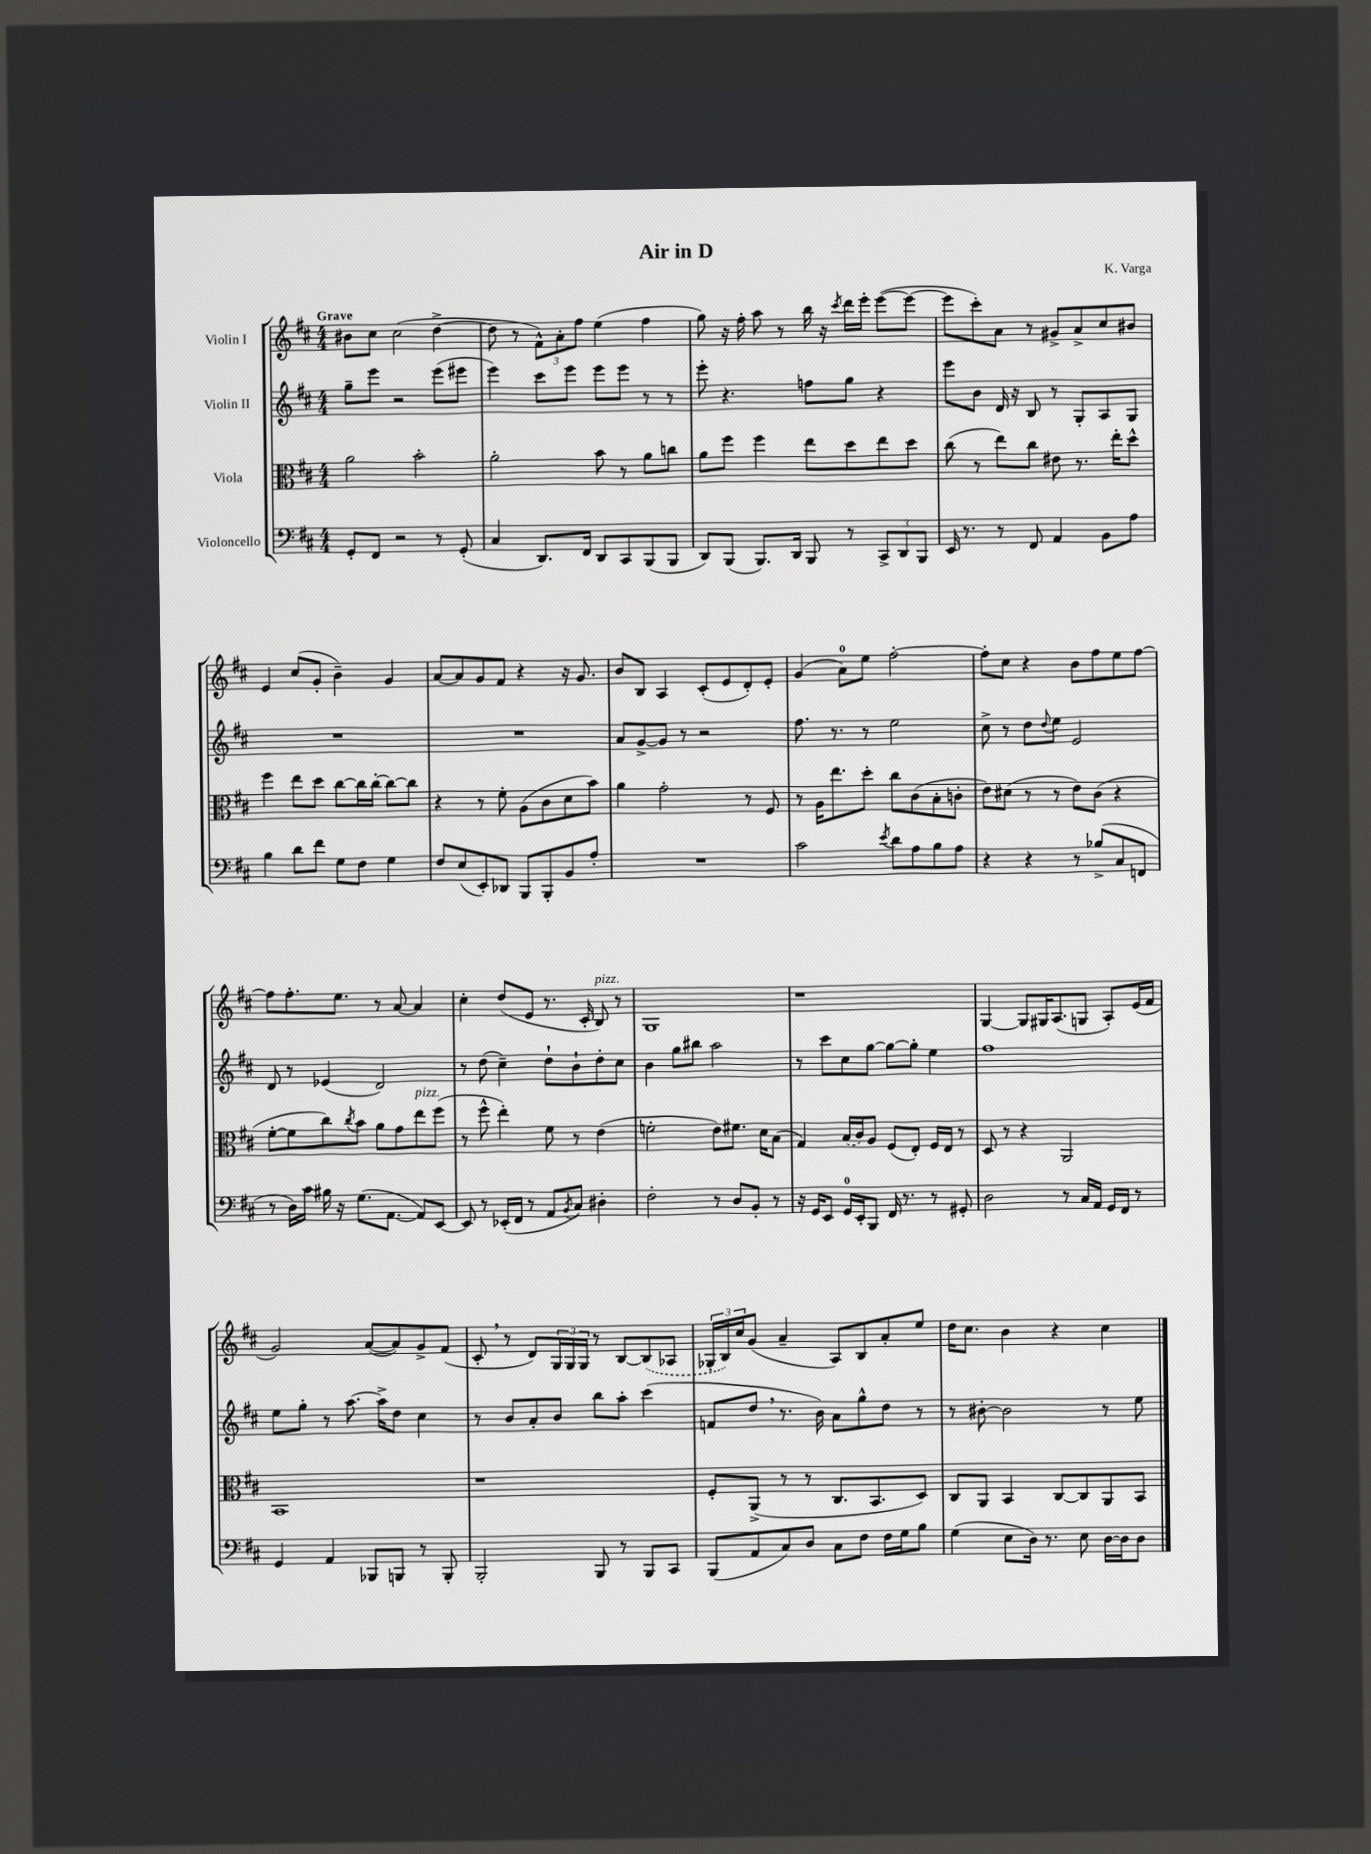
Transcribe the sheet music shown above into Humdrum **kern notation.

**kern	**kern	**kern	**kern
*part4	*part3	*part2	*part1
*staff4	*staff3	*staff2	*staff1
*I"Violoncello	*I"Viola	*I"Violin II	*I"Violin I
*clefF4	*clefC3	*clefG2	*clefG2
*k[f#c#]	*k[f#c#]	*k[f#c#]	*k[f#c#]
*M4/4	*M4/4	*M4/4	*M4/4
=1	=1	=1	=1
!	!	!	!LO:TX:a:B:t=Grave
8GG'/L	2a\	8gg~\L	8b#X\L
8FF#/J	.	8eee\J	8cc#\J
2r	.	2r	(2cc#\
.	2b'\	.	.
8r	.	(8eee\L	[4dd^\
(8GG'/	.	8eee#X\J	.
=2	=2	=2	=2
4C#/	2a'\	4eee\)	8dd\]
.	.	.	8r
8.DD/L)	.	8ccc#\L	12f#^^\L)
.	.	.	12a'\
.	.	8eee\J	.
.	.	.	12ff#\J
16FF#/Jk	.	.	.
8DD/L	8b\	8eee\L	(4ee\
8CC#/	8r	8eee\J	.
(8BBB/	8a\L	8r	4ff#\
8BBB/J	8ccn\J	8r	.
=3	=3	=3	=3
8DD/L)	8a\L	8eee'\	8gg\)
(8BBB/J	8ff#\J	4.r	16r
.	.	.	16ff#'\
8.BBB/L)	4ff#\	.	8aa\
.	.	.	8r
16DD/Jk	.	.	.
8BBB/	8ee\L	8ffn\L	16bb\
.	.	.	16r
.	.	.	8qccc#/
8r	8dd\	8gg\J	16ddd\LL
.	.	.	16eee'\JJ
12CC#^/L	8ee\	4r	([8eee\L
12DD/	.	.	.
.	8dd\J	.	8eee\J_
12BBB/J	.	.	.
=4	=4	=4	=4
16EE/	(8cc#\	8eee\L	8eee\L]
8.r	.	.	.
.	8r	8b\J	8ccc#'\)
8r	8ee\L)	16d/	8a\J
.	.	16r	.
8FF#/	8cc#\J	8B/	8r
4AA/	8e#X\	8r	8g#X^/L
.	8.r	8G'/L	8a^/
8BB\L	.	8A/	8cc#/
.	16ee'\KL	.	.
8A\J	8dd^^\J	8G/J	8b#X/J
!!LO:LB:g=z
=5	=5	=5	=5
4B\	4ff#\	1r	4e/
8d\L	8ee\L	.	(8cc#/L
8f#\J	8dd\J	.	8g'/J
8G\L	[8cc#\L	.	4b~\)
8F#\J	16cc#\L]	.	.
.	[16cc#'\JJ	.	.
4G\	8cc#\L_	.	4g/
.	8cc#\J]	.	.
=6	=6	=6	=6
8F#/L	4r	1r	[8a/L
(8E/	.	.	8a/]
8EE'/)	8r	.	8g/
8DD-X/J	8f#'\	.	8f#/J
8BBB/L	(8A\L	.	4r
8BBB'/	8c#\	.	.
8BB/	8d\	.	16r
.	.	.	8.g/
8A'/J	8b\J)	.	.
=7	=7	=7	=7
1r	4a\	8a/L	8b/L
.	.	[8g^/	8B/J
.	2g'\	8g/J]	4A/
.	.	8r	.
.	.	2r	(8c#'/L
.	.	.	8e/
.	8r	.	8d'/)
.	8F#/	.	8e'/J
=8	=8	=8	=8
2c#\	8r	8.ff#\	(4g/
.	16A\KL	.	.
.	8.ee\	8.r	.
.	.	.	8a\L)
.	8dd'\J	8r	8ee\J
8qe/	.	.	.
8d\L	8cc#\L	2ee\	[2ff#'\
8A\	(8c#\	.	.
8B\	8B'\	.	.
8A\J	8cn'\J	.	.
=9	=9	=9	=9
4r	8e\L)	8cc#^\	8ff#'\L]
.	(8d#X\J	8r	8cc#\J
4r	8r	8dd\L	4r
.	.	8qqdd/	.
.	8r	8ee\J	.
8r	8e\L)	2e/	8b\L
(8B-X^/L	(8c#\J	.	8ff#\
8C#/	4r	.	8ee\
8FFn/J	.	.	[8ff#\J
!!LO:LB:g=z
=10	=10	=10	=10
8r	[8f#'\L	8d/	8ff#\L]
16D\LL)	8f#\]	8r	8.ff#'\
16c#\JJ	.	.	.
16B#X\	8cc#\)	(4e-X/	.
16r	.	.	8.ee\J
.	8qcc#/	.	.
(8.G\L	8b\J	.	.
.	8a\L	2d/)	8r
[8.AA\J	.	.	.
.	8g\	.	[8a/
!	!LO:TX:a:i:t=pizz.	!	!
8AA/L])	8ee\	.	4a/]
[8EE/J	(8ff#\J	.	.
=11	=11	=11	=11
8EE/]	8r	8r	4cc#'\
8r	8ff#^^\	(8dd\	.
(16EE-X'/LL	4ee'\)	4cc#~\)	(8dd/L
16FF#/JJ	.	.	.
8r	.	.	8e/J
8AA/L	8f#\	8dd`\L	8.r
8qBB/	.	.	.
8C#/J)	8r	8b`\	.
.	.	.	16c#'/
!	!	!	!LO:TX:a:i:t=pizz.
4D#X'\	(4e\	8dd'\	8B/)
.	.	8cc#\J	8r
=12	=12	=12	=12
2F#'\	2fn'\	4b\	1G
.	.	8gg\L	.
.	.	8bb#X\J	.
8r	8e\L)	2aa\	.
8D/L	8.f#X\J	.	.
8BB'/J	.	.	.
.	16d\KL	.	.
8r	(8B\J	.	.
=13	=13	=13	=13
16r	4G/)	8r	1r
16GG/KL	.	.	.
8EE/J	.	8ccc#\L	.
16GG/LL	(16B/LL	8cc#\	.
16EE'/J	16c#/J)	.	.
8BBB/J	8A/J	[8gg\J	.
16FF#/	(8F#/L	8gg\L_	.
8.r	.	.	.
.	8E'/J)	8gg'\J]	.
8r	16F#/LL	4ee\	.
.	16E/JJ	.	.
8GG#X'/	8r	.	.
=14	=14	=14	=14
2D\	8D/	1ff#	[4G/
.	8r	.	.
.	4r	.	8G/L]
.	.	.	16G#X/K
.	.	.	(8.A/
8r	2AA/	.	.
16C#/LL	.	.	8Gn/J
16AA/JJ	.	.	.
16GG/LL	.	.	8A'/L)
16FF#/JJ	.	.	.
8r	.	.	(16e/L
.	.	.	16f#/JJ
!!LO:LB:g=z
=15	=15	=15	=15
4GG/	1BB	8ee\L	2g/)
.	.	8gg'\J	.
4AA/	.	8r	.
.	.	[8.aa\	.
8BBB-X/L	.	.	([8a/L
.	.	16aa^\KL]	.
8BBBn/J	.	8dd\J	8a/])
8r	.	4cc#\	8g^/
8BBB'/	.	.	(8f#/J
=16	=16	=16	=16
2BBB'/	1r	8r	8c#',/
.	.	8b/L	8r
.	.	8a'/	8d/L)
.	.	8b/J	24G/L
.	.	.	24G/
.	.	.	24G/JJ
8BBB/	.	8bb\L	8r
8r	.	8aa'\J	[8B/L
8BBB/L	.	(4ccc#\	(8B/]
8CC#/J	.	.	8A-X/J
=17	=17	=17	=17
(8BBB/L	8F#'/L	8fn/L	24G-X'/LL
.	.	.	24B/)
.	.	.	24cc#/J
8AA/	(8AA^/J	8dd,/J	(8g/J
8C#/)	8r	8.r	4a~/
8D/J	8r	.	.
.	.	16b\)	.
8C#\L	8.C#/L	8a\L	8A/L)
8F#\J	.	8gg^^\	8B/
.	8.BB/	.	.
16F#\LL	.	8dd\J	8a'/
16G\J	.	.	.
8B\J	8D/J)	8r	8ee/J
=18	=18	=18	=18
(4G\	8C#/L	8r	16dd\KL
.	.	.	8.cc#\J
.	8AA/J	[8b#X'\	.
8E\L	4BB/	2b#\]	4b\
16D\Jk)	.	.	.
8.r	.	.	.
.	[8C#/L	.	4r
8E\	8C#/]	.	.
[16D\LL	8AA/	8r	4cc#\
16D\J]	.	.	.
8D\J	8BB/J	8ee\	.
==	==	==	==
*-	*-	*-	*-
